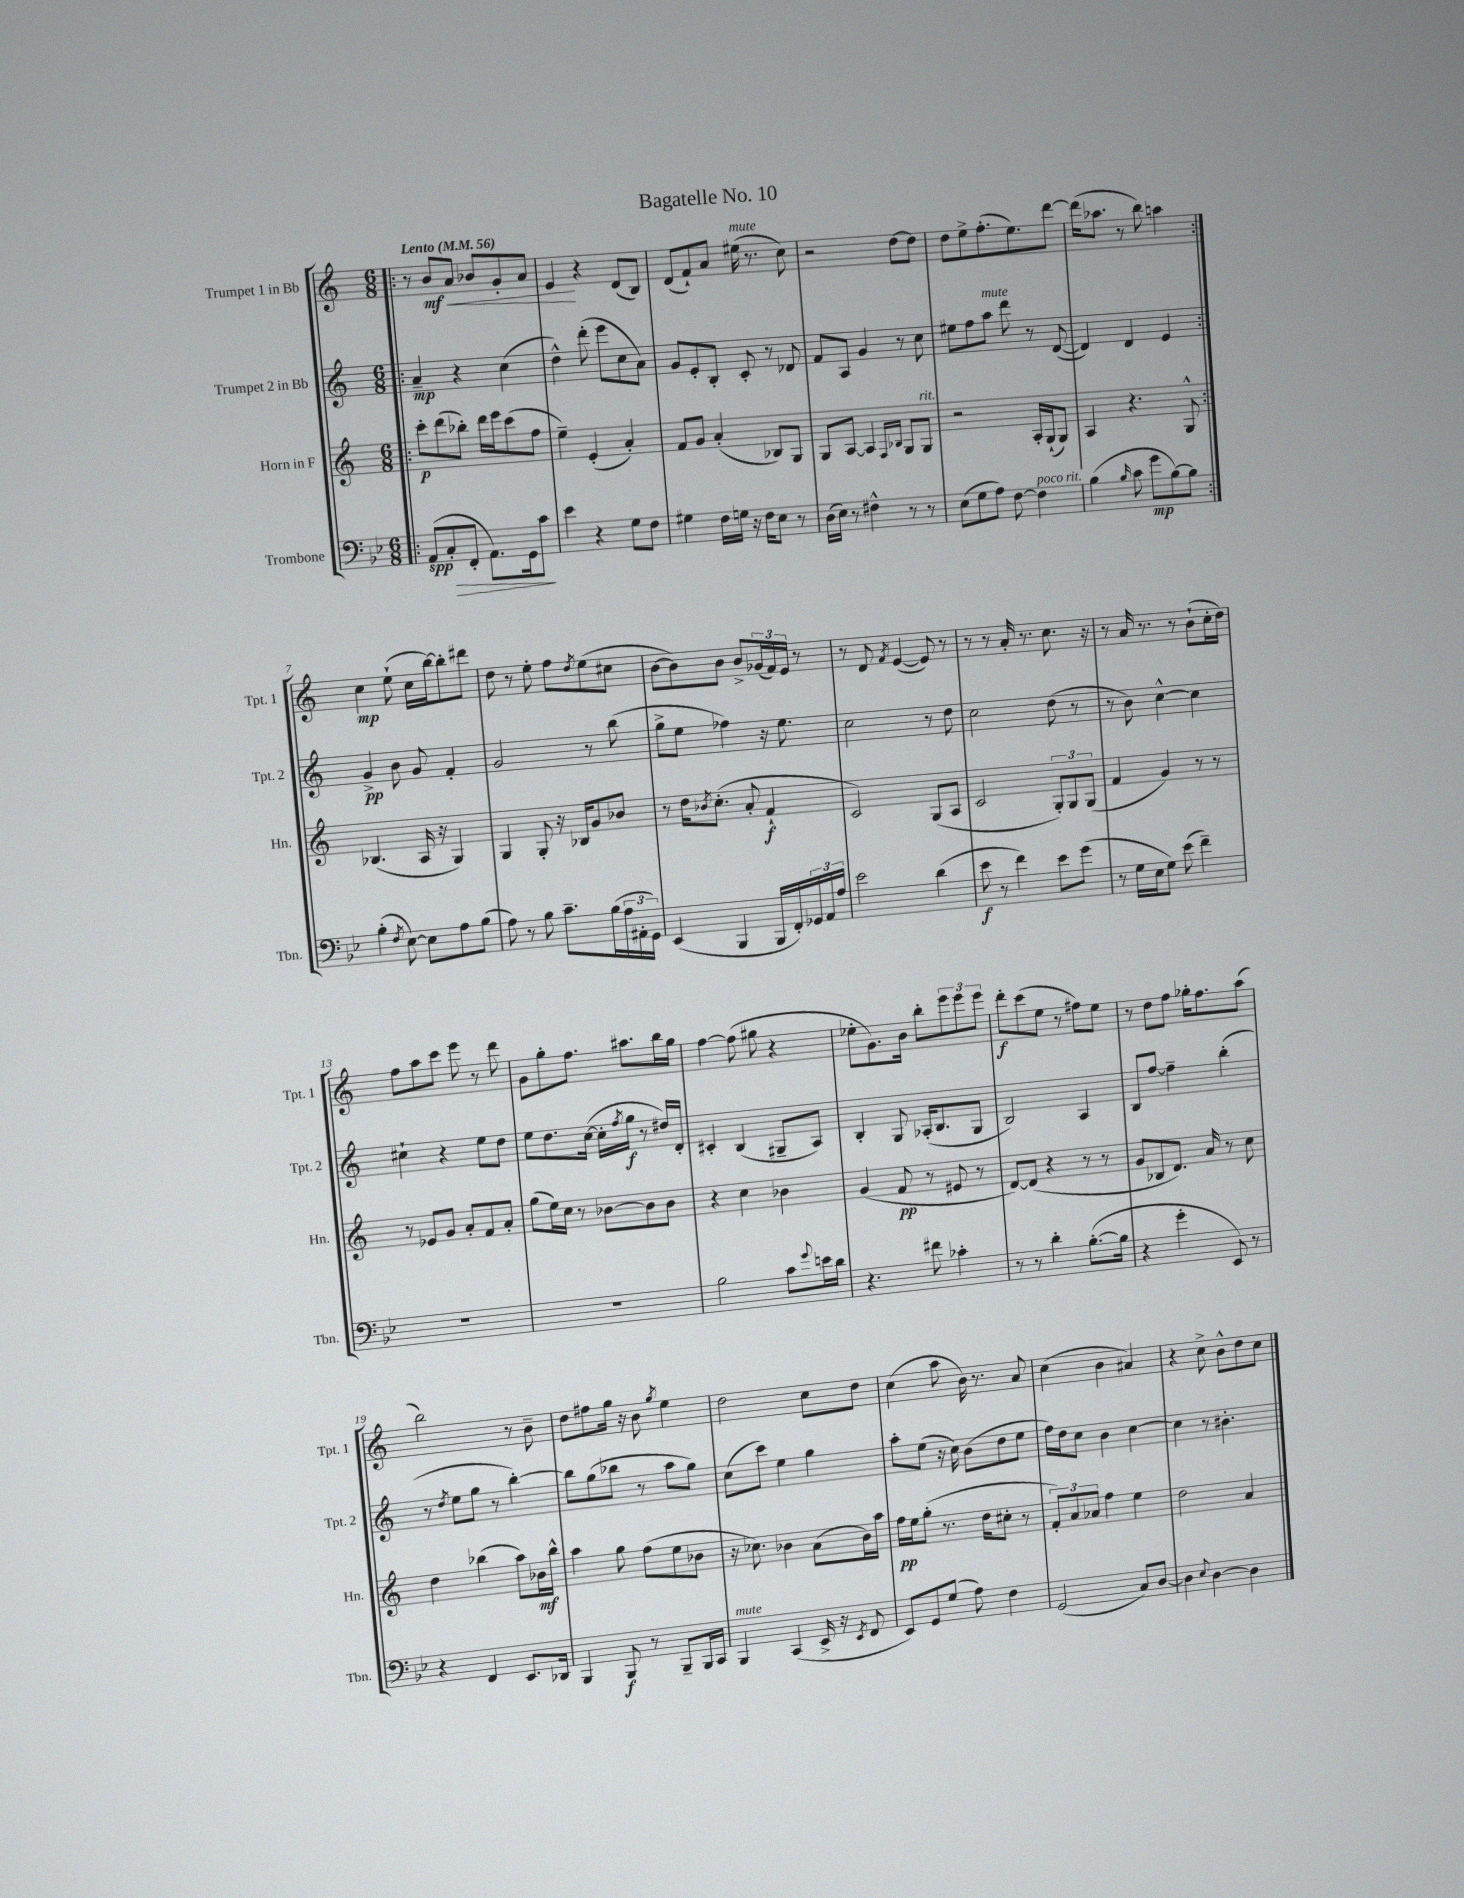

**kern	**dynam	**kern	**dynam	**kern	**dynam	**kern	**dynam
*part4	*part4	*part3	*part3	*part2	*part2	*part1	*part1
*staff4	*staff4	*staff3	*staff3	*staff2	*staff2	*staff1	*staff1
*I"Trombone	*	*I"Horn in F	*	*I"Trumpet 2 in Bb	*	*I"Trumpet 1 in Bb	*
*I'Tbn.	*	*I'Hn.	*	*I'Tpt. 2	*	*I'Tpt. 1	*
*clefF4	*	*clefG2	*	*clefG2	*	*clefG2	*
*k[b-e-]	*	*k[]	*	*k[]	*	*k[]	*
*M6/8	*	*M6/8	*	*M6/8	*	*M6/8	*
*MM56	*	*MM56	*	*MM56	*	*MM56	*
=1!|:	=1!|:	=1!|:	=1!|:	=1!|:	=1!|:	=1!|:	=1!|:
!	!	!	!	!	!	!LO:TX:a:B:t=Lento	!
!	!LO:HP:b	!	!	!	!	!	!
(8AA/L	> spp	8ccc'\L	p	4a~/	mp	8r	.
8C'/	.	(8ddd\	.	.	.	8b/L	mf
!	!	!	!	!	!	!	!LO:HP:b
8FF'/J	.	8bb-X'\J)	.	4r	.	8a/J	<
8.AA\L)	.	16ddd\LL	.	.	.	8b-X/L	.
.	.	16eee\J	.	.	.	.	.
.	.	(8ccc\	.	(4cc\	.	8g'/	.
16GG\k	.	.	.	.	.	.	.
8c\J	.	8ff\J	.	.	.	8a/J	.
.	]	.	.	.	.	.	.
=2	=2	=2	=2	=2	=2	=2	=2
4e-\	.	4ee~\)	.	4dd^^\)	.	4e/	.
4r	.	(4e'/	.	(8ddd'\	.	4r	[
.	.	.	.	8eee\L	.	.	.
8G\L	.	4a'/)	.	8cc\	.	(8d/L	.
8F\J	.	.	.	8a\J)	.	8B/J)	.
=3	=3	=3	=3	=3	=3	=3	=3
4G#X\	.	8f/L	.	8g/L	.	(8d/L	.
.	.	8g/J	.	8e'/	.	8f`/)	.
16F\LL	.	(4a'/	.	8B'/J	.	8a/J	.
16Gn\JJ	.	.	.	.	.	.	.
!	!	!	!	!	!	!LO:TX:a:i:t=mute	!
16r	.	.	.	8c'/	.	(16ee#X\	.
16F\KL	.	.	.	.	.	8.r	.
8E-\J	.	8B-X/L)	.	8r	.	.	.
8r	.	8G/J	.	8d-X/	.	8cc\)	.
=4	=4	=4	=4	=4	=4	=4	=4
(16D\LL	.	8G/L	.	8f/L	.	2r	.
16E-\JJ)	.	.	.	.	.	.	.
8r	.	[8A/J	.	8A/J	.	.	.
4F#X^^\	.	4A/]	.	4g/	.	.	.
.	.	16qqF/LL	.	.	.	.	.
.	.	16qqB-X/JJ	.	.	.	.	.
8r	.	8G/L	.	8r	.	[8dd\L	.
!	!	!LO:TX:a:i:t=rit.	!	!	!	!	!
8r	.	8G/J	.	8cc\	.	8dd\J]	.
=5	=5	=5	=5	=5	=5	=5	=5
(8E-\L	.	2r	.	8ee#X\L	.	8dd\L	.
8G\	.	.	.	8ff\	.	8ee^\	.
!	!	!	!	!LO:TX:a:i:t=mute	!	!	!
8A\J)	.	.	.	8aa\J	.	(8.ff'\	.
[8F\	.	.	.	8ddd\	.	.	.
.	.	.	.	.	.	8.ee\)	.
!LO:TX:a:i:t=poco rit.	!	!	!	!	!	!	!
4F\]	.	16A'/LL	.	8r	.	.	.
.	.	(16G`/J	.	.	.	.	.
.	.	8G/J)	.	([8d/	.	[8ddd\J	.
=6	=6	=6	=6	=6	=6	=6	=6
(4B-\	.	4A/	.	4d/])	.	(16ddd\KL]	.
.	.	.	.	.	.	8.aa-X\J	.
16qqB-/	.	.	.	.	.	.	.
8c\	.	4.r	.	4d/	.	8r	.
8g\L	mp	.	.	.	.	8bb\)	.
[8B-\)	.	.	.	4e/	.	4aan\	.
8B-\J]	.	8G^^/	.	.	.	.	.
!!LO:LB:g=z
=7:|!	=7:|!	=7:|!	=7:|!	=7:|!	=7:|!	=7:|!	=7:|!
(4B-'\	.	(4.B-X/	.	4g^/	pp	4cc\	mp
8qF/	.	.	.	.	.	.	.
[8E-\)	.	.	.	8b\	.	(8ee`\	.
8E-\L]	.	16A/	.	8g/	.	16cc\LL	.
.	.	16r	.	.	.	[16bb\J)	.
8A\	.	4G/)	.	4f'/	.	8bb'\]	.
(8B-\J	.	.	.	.	.	8ddd#X\J	.
=8	=8	=8	=8	=8	=8	=8	=8
8A\)	.	4G/	.	2g/	.	8dd\	.
8r	.	.	.	.	.	8r	.
8B-\	.	8G'/	.	.	.	8ee'\	.
8.c~\L	.	16r	.	.	.	8ff\L	.
.	.	16B-X/KL	.	.	.	.	.
.	.	.	.	.	.	8qdd/	.
.	.	8g/	.	8r	.	(8ee\	.
(16B-\L	.	.	.	.	.	.	.
24A\	.	8b-X/J	.	(8bb\	.	8cc#X\J	.
24AA#X'\	.	.	.	.	.	.	.
24GG\JJ)	.	.	.	.	.	.	.
=9	=9	=9	=9	=9	=9	=9	=9
(4EE-/	.	8r	.	8gg^\L	.	[8b\L	.
.	.	16dd\KL	.	8ee\J	.	8b\])	.
.	.	8qb-X/	.	.	.	.	.
.	.	(8.cc'\J	.	.	.	.	.
4BBB-/	.	.	.	4ff-X\)	.	8b\J	.
.	.	8a'/	.	.	.	8b^/L	.
16BBB-/LL	.	4f`/	f	16r	.	(24g-X/L	.
.	.	.	.	.	.	24f/)	.
16FF'/)	.	.	.	8.ee\	.	.	.
.	.	.	.	.	.	24e/JJ	.
24GG-X/	.	.	.	.	.	8r	.
24AA/	.	.	.	.	.	.	.
24A/JJ	.	.	.	.	.	.	.
=10	=10	=10	=10	=10	=10	=10	=10
2e-\	.	2c/)	.	2cc\	.	8r	.
.	.	.	.	.	.	8d/	.
.	.	.	.	.	.	8qf/	.
.	.	.	.	.	.	([4e/	.
(4d\	.	(8G/L	.	8r	.	8e/])	.
.	.	8A/J	.	8dd\	.	8r	.
=11	=11	=11	=11	=11	=11	=11	=11
8e-\	f	2c/	.	2cc\	.	8r	.
8r	.	.	.	.	.	8r	.
4f\)	.	.	.	.	.	16a'/	.
.	.	.	.	.	.	8.r	.
8e-\L	.	12G'/L)	.	(8dd\	.	8.cc\	.
.	.	12G/	.	.	.	.	.
(8g\J	.	.	.	8r	.	.	.
.	.	(12G/J	.	.	.	.	.
.	.	.	.	.	.	16r	.
=12	=12	=12	=12	=12	=12	=12	=12
8r	.	4f/	.	8r	.	8r	.
16G\LL	.	.	.	8b\)	.	16a/	.
16E-\J	.	.	.	.	.	8.r	.
8G\J)	.	4g/)	.	[4cc^^\	.	.	.
(8e-\	.	.	.	.	.	8r	.
4f~\)	.	8r	.	4cc\]	.	(8b`\L	.
.	.	8r	.	.	.	16cc'\L	.
.	.	.	.	.	.	16dd\JJ)	.
!!LO:LB:g=z
=13	=13	=13	=13	=13	=13	=13	=13
2.r	.	8r	.	4cc#X`\	.	8ff\L	.
.	.	8e-X/L	.	.	.	8aa\	.
.	.	8g/J	.	4r	.	8ccc\J	.
.	.	8a'/L	.	.	.	8eee\	.
.	.	8f/	.	8ee\L	.	8r	.
.	.	8a'/J	.	8dd\J	.	8ddd\	.
=14	=14	=14	=14	=14	=14	=14	=14
2.r	.	(8gg\L	.	8ee\L	.	8g\L	.
.	.	16ee\L)	.	8.dd\	.	8gg'\	.
.	.	16cc\JJ	.	.	.	.	.
.	.	8r	.	.	.	8.ff\J	.
.	.	.	.	([16cc\Jk	.	.	.
.	.	[8b-X\L	.	16cc'\LL]	.	.	.
.	.	.	.	8qff/	.	.	.
.	.	.	.	16gg\JJ	f	8.aa#X\L	.
.	.	8b-\]	.	8r	.	.	.
.	.	8b-\J	.	16dd#X/LL)	.	16bb\L	.
.	.	.	.	16d'/JJ	.	16gg\JJ	.
=15	=15	=15	=15	=15	=15	=15	=15
2B-\	.	4r	.	4c#X'/	.	[4ff\	.
.	.	4cc\	.	(4B/	.	(8ff\]	.
.	.	.	.	.	.	8gg#X\	.
8c\L	.	4b-X\	.	8G#X~/L	.	4r	.
8qqg/	.	.	.	.	.	.	.
16en\L	.	.	.	8A/J)	.	.	.
16d\JJ	.	.	.	.	.	.	.
=16	=16	=16	=16	=16	=16	=16	=16
4.r	.	(4g/	.	4B'/	.	8ee-X'\L	.
.	.	.	.	.	.	8.g\)	.
.	.	8f/	pp	8G/	.	.	.
.	.	.	.	.	.	16b\Jk	.
8f#X\	.	8r	.	(16A-X'/KL	.	8bb'\L	.
.	.	.	.	8.B/	.	.	.
4c-X'\	.	8e#X/	.	.	.	12eee\	.
.	.	.	.	.	.	12eee\	.
.	.	8r	.	8G/J	.	.	.
.	.	.	.	.	.	12eee\J	.
=17	=17	=17	=17	=17	=17	=17	=17
8r	.	[8d/L)	.	2B/)	.	8ddd'\L	f
8r	.	(8d/J]	.	.	.	(8ccc\	.
4d'\	.	4r	.	.	.	8ee\J	.
.	.	.	.	.	.	8r	.
([8.B-'\L	.	8r	.	4A/	.	8ff#X\L)	.
.	.	8r	.	.	.	8ee\J	.
16B-\Jk]	.	.	.	.	.	.	.
=18	=18	=18	=18	=18	=18	=18	=18
4r	.	8g/L	.	8B/L	.	8r	.
.	.	8B-X/	.	[8ff/J	.	8dd\L	.
4g'\	.	8.d/J)	.	4ff~\]	.	8ff\J	.
.	.	.	.	.	.	16gg-X'\KL	.
.	.	16a/	.	.	.	8.ff\	.
8EE-/)	.	8r	.	(4bb'\	.	.	.
8r	.	8cc\	.	.	.	(8aa\J	.
!!LO:LB:g=z
=19	=19	=19	=19	=19	=19	=19	=19
4r	.	4dd\	.	8r	.	2bb\)	.
.	.	.	.	8qdd/	.	.	.
.	.	.	.	8ee\L	.	.	.
4FF/	.	(4bb-X\	.	8gg\J	.	.	.
.	.	.	.	8r	.	.	.
8.EE-/L	.	8aa\L)	.	[4bb'\)	.	8r	.
.	.	16b-X\L	mf	.	.	8b~\	.
16DD-X/Jk	.	16bb-^^\JJ	.	.	.	.	.
=20	=20	=20	=20	=20	=20	=20	=20
4BBB-/	.	4aa\	.	8bb\L]	.	8dd\L	.
.	.	.	.	(8gg\	.	8ff#X\	.
8BBB-/	f	8gg\	.	8bb-X\J	.	16gg\Jk	.
.	.	.	.	.	.	16r	.
8r	.	(8ff\L	.	8r	.	8b\	.
.	.	.	.	.	.	8qgg/	.
8BBB-~/L	.	8ee\	.	8aa\L	.	4ee\	.
16BBB-/L	.	8b-X\J	.	8gg\J)	.	.	.
16CC/JJ	.	.	.	.	.	.	.
=21	=21	=21	=21	=21	=21	=21	=21
!LO:TX:a:i:t=mute	!	!	!	!	!	!	!
4BBB-/	.	16r	.	(8cc\L	.	2dd\	.
.	.	8.cc-X\)	.	.	.	.	.
.	.	.	.	8ccc\J)	.	.	.
(4CC/	.	4b-X\	.	4ee\	.	.	.
16EE-^/	.	(8a\L	.	4gg\	.	8cc\L	.
16r	.	.	.	.	.	.	.
8qEE-/	.	.	.	.	.	.	.
8FF/	.	16b-\L)	.	.	.	8dd\J	.
.	.	16aa\JJ	.	.	.	.	.
=22	=22	=22	=22	=22	=22	=22	=22
8EE-/L)	.	16ff\LL	pp	8aa'\L	.	(4cc\	.
.	.	16ee\J	.	.	.	.	.
8GG/	.	(8gg'\J	.	(8ee\J	.	.	.
(8G/J	.	8.r	.	16r	.	8aa\	.
.	.	.	.	16cc\)	.	.	.
8A\)	.	.	.	(8b\L	.	16b\)	.
.	.	16dd\KL	.	.	.	8.r	.
4F\	.	8cc#X'\J	.	8dd\	.	.	.
.	.	8r	.	8ee\J	.	8a/	.
=23	=23	=23	=23	=23	=23	=23	=23
(2GG/	.	12f'/L)	.	16ff\LL)	.	(4cc\	.
.	.	.	.	16dd\J	.	.	.
.	.	12a/	.	.	.	.	.
.	.	.	.	8cc\J	.	.	.
.	.	12a-X/J	.	.	.	.	.
.	.	4ff\	.	4b\	.	4b\	.
8C/L)	.	4ee\	.	[4cc\	.	4a#X/)	.
[8D/J	.	.	.	.	.	.	.
=24	=24	=24	=24	=24	=24	=24	=24
4D\]	.	2dd\	.	4cc\]	.	4r	.
8qqE-/	.	.	.	.	.	.	.
[4D\	.	.	.	8r	.	8cc^\	.
.	.	.	.	4.b#X'\	.	8b^^\L	.
4D\]	.	4a/	.	.	.	8dd\	.
.	.	.	.	.	.	8cc\J	.
==	==	==	==	==	==	==	==
*-	*-	*-	*-	*-	*-	*-	*-
